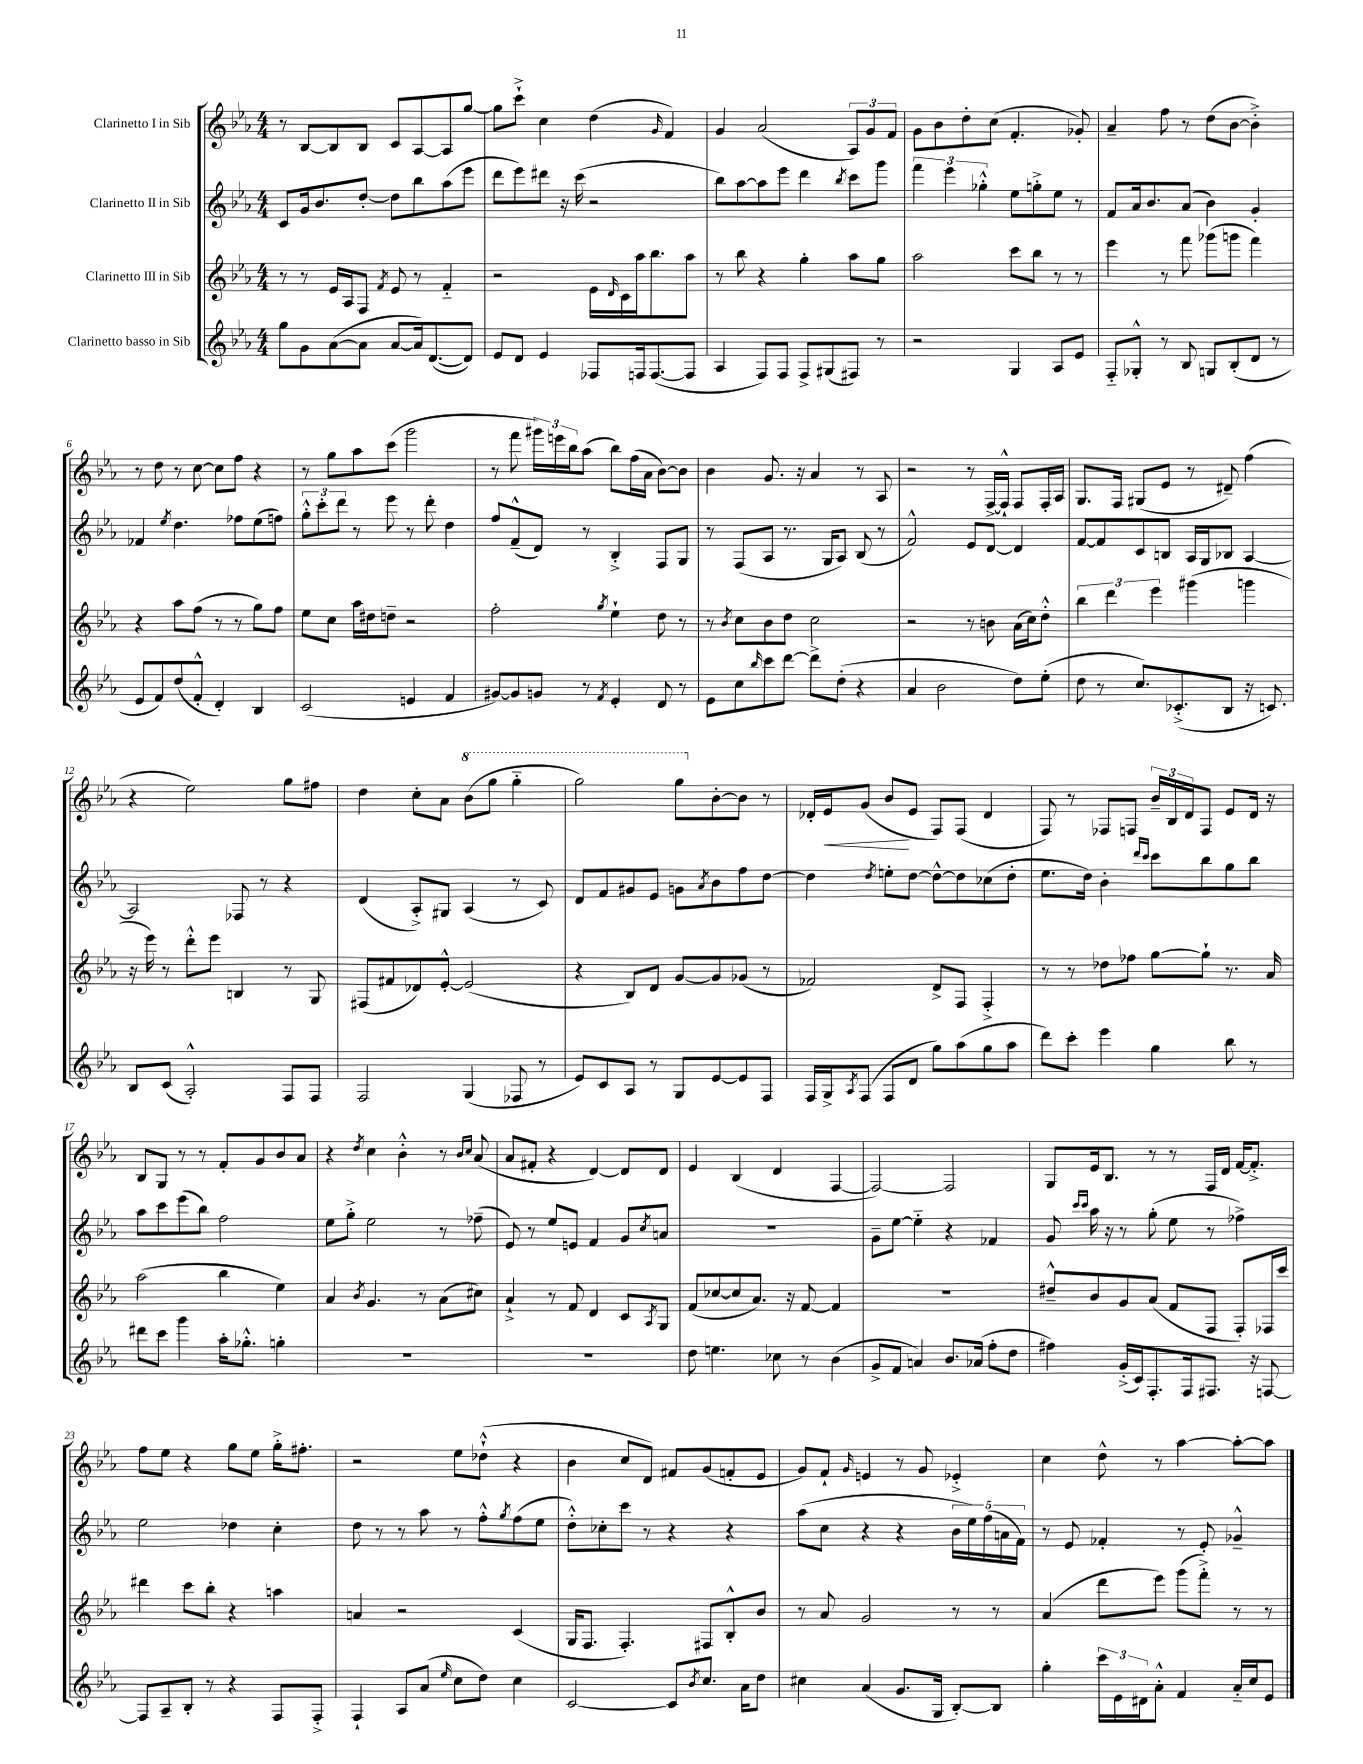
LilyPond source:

<<
\new StaffGroup <<
\new Staff = "s0" \with { instrumentName = "Clarinetto I in Sib" } {
    \clef treble \key ees \major \numericTimeSignature \time 4/4
    r8 bes8~ bes8 bes8 c'8 aes8~ aes8 g''8~ |
    g''8 c'''8-!-> c''4 d''4( \grace { g'16 } f'4) |
    g'4 aes'2( \tuplet 3/2 { aes8) g'8 f'8 } |
    g'8 bes'8 d''8-. c''8( f'4.-. ges'8-.) |
    aes'4-- f''8 r8 d''8( bes'8~ bes'4-.->) |
    r8 d''8 r8 c''8~ c''8 f''8 r4 |
    r8 g''8 aes''8 c'''8( g'''2 |
    r8 f'''8 \tuplet 3/2 { gis'''16) e'''16 bes''16 } aes''8( bes''8) f''16( aes'16 bes'8~) bes'8 |
    bes'4 g'8. r16 aes'4 r8 aes8 |
    r2 r8 f16~-> f16-!-^ f8 f16-. aes16 |
    g8. f16 gis8( ees'8 r8 dis'8--) f''4( |
    r4 ees''2) g''8 fis''8 |
    d''4 c''8-. aes'8 \ottava #1 bes''8( g'''8 g'''4-_ |
    g'''2) g'''8 \ottava #0 bes'8~-. bes'8 r8 |
    des'16-. ees'16\< g'8( bes'8\! ees'8 f8) f8( des'4 |
    f8) r8 fes8 f8 \tuplet 3/2 { bes'16-- bes16 d'16 } f8 ees'8 d'16 r16 |
    bes8 g8 r8 r8 f'8-. g'8 bes'8 aes'8 |
    r4 \acciaccatura { d''8 } c''4 bes'4-.-^ r8 \grace { bes'16 c''16 } aes'8( |
    aes'8 fis'8-. r4 d'4~) d'8 d'8 |
    ees'4 bes4( d'4 f4~ |
    f2~) f2 |
    g8 ees'16 bes8. r8 r8 f16 d'16 f'16~ f'8.-.-> |
    f''8 ees''8 r4 g''8 ees''8 g''16-.-> fis''8.-. |
    r2 ees''8 des''8-!-^( r4 |
    bes'4 c''8 d'8) fis'8 g'8( f'8-. ees'8 |
    g'8) f'8-! \grace { g'16 } e'4 r8 g'8 ees'4-.-> |
    c''4 d''8-^ r8 aes''4~ aes''8~-. aes''8 \bar "|." |
}
\new Staff = "s1" \with { instrumentName = "Clarinetto II in Sib" } {
    \clef treble \key ees \major \numericTimeSignature \time 4/4
    c'8 g'16 bes'8. d''8~-. d''8 bes''8 aes''8( ees'''8 |
    d'''8 ees'''8) dis'''8 r16 c'''16( r2 |
    bes''8) aes''8~ aes''8 ees'''8 d'''4 \acciaccatura { bes''8 } c'''8 g'''8 |
    \tuplet 3/2 { f'''4 ees'''4 ges''4-.-^ } ees''8 g''8-.-> ees''8 r8 |
    f'8 aes'16 bes'8. aes'8( bes'4) g'4-. |
    fes'4 \acciaccatura { ees''8 } d''4. fes''8 ees''8( f''8) |
    \tuplet 3/2 { g''8-.-^ c'''8-. d'''8 } r8 ees'''8 r8 d'''8-. d''4 |
    f''8 f'8---^( d'8) r8 bes4-.-> f8 g8 |
    r8 f8( aes8 r8. g16 aes8) bes8( r8 |
    f'2-^) ees'8 d'8~ d'4 |
    f'8~ f'8 c'8 b8 aes16 g16 bes8 aes4~ |
    aes2 fes8 r8 r4 |
    d'4( aes8-.->) gis8 aes4( r8 c'8) |
    d'8 f'8 gis'8 ees'8 g'8 \acciaccatura { aes'8 } bes'8 f''8 d''8~ |
    d''4 \acciaccatura { d''8 } e''8-. d''8~ d''8~-^ d''8 ces''8( d''8-. |
    ees''8. d''16) bes'4-. \grace { d'''16 c'''16 } c'''8 bes''8 g''8 bes''8 |
    aes''8 c'''8 ees'''8( bes''8) f''2 |
    ees''8 g''8-.-> ees''2 r8 fes''8--( |
    ees'8) r8 ees''8 e'8 f'4 g'8 \acciaccatura { c''8 } a'8 |
    R1 |
    g'8-- ees''8~ ees''4-_ r4 fes'4 |
    g'8 \grace { c'''16 c'''16 } aes''16 r16 r8 g''8-.( ees''8 r8 fes''4->) |
    ees''2 des''4 c''4-. |
    d''8 r8 r8 aes''8 r8 f''8-.-^ \acciaccatura { g''8 } f''8( ees''8 |
    d''8-.-^) ces''8-. c'''8 r8 r4 r4 |
    aes''8( c''8 r4 r4 \tuplet 5/4 { bes'16 ees''16) f''16( a'16 f'16) } |
    r8 ees'8 fes'4-. r8 ees'8-. ges'4---^ \bar "|." |
}
\new Staff = "s2" \with { instrumentName = "Clarinetto III in Sib" } {
    \clef treble \key ees \major \numericTimeSignature \time 4/4
    r8 r8 ees'16 aes16 f8 \acciaccatura { f'8 } ees'8 r8 f'4-_ |
    r2 ees'16 \grace { d'16 } c'16 aes''16 bes''8. aes''8 |
    r8 bes''8 r4 g''4-. aes''8 g''8 |
    aes''2 c'''8 bes''8 r8 r8 |
    ees'''4 r8 f'''8 ges'''8( g'''8 f'''4) |
    r4 aes''8 f''8( r8 r8 g''8) f''8 |
    ees''8 c''8 aes''16 dis''16 d''8-- r2 |
    f''2-. \acciaccatura { g''8 } ees''4-! d''8 r8 |
    r8 \acciaccatura { bes'8 } c''8 bes'8 d''8 c''2 |
    r2 r8 b'8 aes'16( c''16) d''8-.-^ |
    \tuplet 3/2 { bes''4 d'''4 ees'''4 } gis'''4( g'''4 |
    r16 ees'''16) r8 d'''8-.-^ ees'''8 b4 r8 g8 |
    fis8( fis'8 des'8) ees'8~-.-^ ees'2( |
    r4 bes8) d'8 g'8~ g'8 ges'8( r8 |
    fes'2) d'8-> f8 f4-.-> |
    r8 r8 des''8 fes''8 g''8~ g''8-! r8. aes'16 |
    aes''2( bes''4 ees''4) |
    aes'4 \acciaccatura { bes'8 } g'4. r8 aes'8( cis''8) |
    aes'4-!-> r8 f'8 d'4 c'8 \acciaccatura { aes8 } g8 |
    f'8( ces''8~ ces''8 aes'8.) r16 f'8~ f'4 |
    R1 |
    dis''8---^ bes'8 g'8 aes'8( f'8 f8 f8-.) fes16 c'''16 |
    dis'''4 c'''8 bes''8-. r4 a''4 |
    a'4 r2 c'4( |
    g16 f8. f4.-.) fis8 bes8-.-^ bes'8 |
    r8 aes'8 g'2 r8 r8 |
    aes'4( d'''8 ees'''8) g'''8( f'''8-.->) r8 r8 \bar "|." |
}
\new Staff = "s3" \with { instrumentName = "Clarinetto basso in Sib" } {
    \clef treble \key ees \major \numericTimeSignature \time 4/4
    g''8 g'8 aes'8~( aes'8 aes'8~ aes'16) d'8.~( d'8) |
    ees'8 d'8 ees'4 fes8 f16 f8.~( f8 |
    aes4 f8) f8 f8-> gis8( fis8) r8 |
    r2 g4 aes8 ees'8 |
    f8-_ ges8-.-^ r8 bes8 g8 bes8-.( d'8 r8 |
    ees'8 f'8) d''8( f'8-.-^ d'4-.) bes4 |
    c'2( e'4 f'4 |
    gis'8~) gis'8 g'8 r8 \acciaccatura { f'8 } ees'4-. d'8 r8 |
    ees'8 c''8 \grace { bes''16 } c'''8 d'''8~ d'''8-> d''8-.( r4 |
    aes'4 bes'2 d''8) ees''8-.( |
    d''8 r8 c''8.) ces'8.-.->( bes8 r16 c'8.) |
    bes8 c'8( aes2-.-^) f8 f8 |
    f2 g4( fes8 r8 |
    ees'8) c'8 aes8 r8 g8 ees'8~ ees'8 f8 |
    f16 g16-> \acciaccatura { aes8 } f8( f8 d'8 g''8) aes''8( g''8 aes''8 |
    d'''8) c'''8-. ees'''4 g''4 bes''8 r8 |
    dis'''8 c'''8 g'''4 aes''16-. ges''8.-.-^ g''4-. |
    R1 |
    R1 |
    d''8 e''4. ces''8 r8 bes'4( |
    g'8-> f'8 a'4) bes'8. aes'16( f''8-. d''8 |
    fis''4) g'16-.->( c'16) f8.-. f16 fis8. r16 f8~ |
    f8 aes8-- bes8-. r8 r4 f8 f8-.-> |
    f4-! aes8 aes'8( \grace { ees''16 } c''8 d''8) c''4 |
    c'2~ c'8 \acciaccatura { bes'8 } c''8. aes'16 d''8 |
    cis''4 aes'4( g'8. g16 bes8~-.) bes8 |
    g''4-. \tuplet 3/2 { c'''16 ees'16 dis'16 } aes'8-.-^ f'4 aes'16-_ c''16 ees'8 \bar "|." |
}
>>
>>
